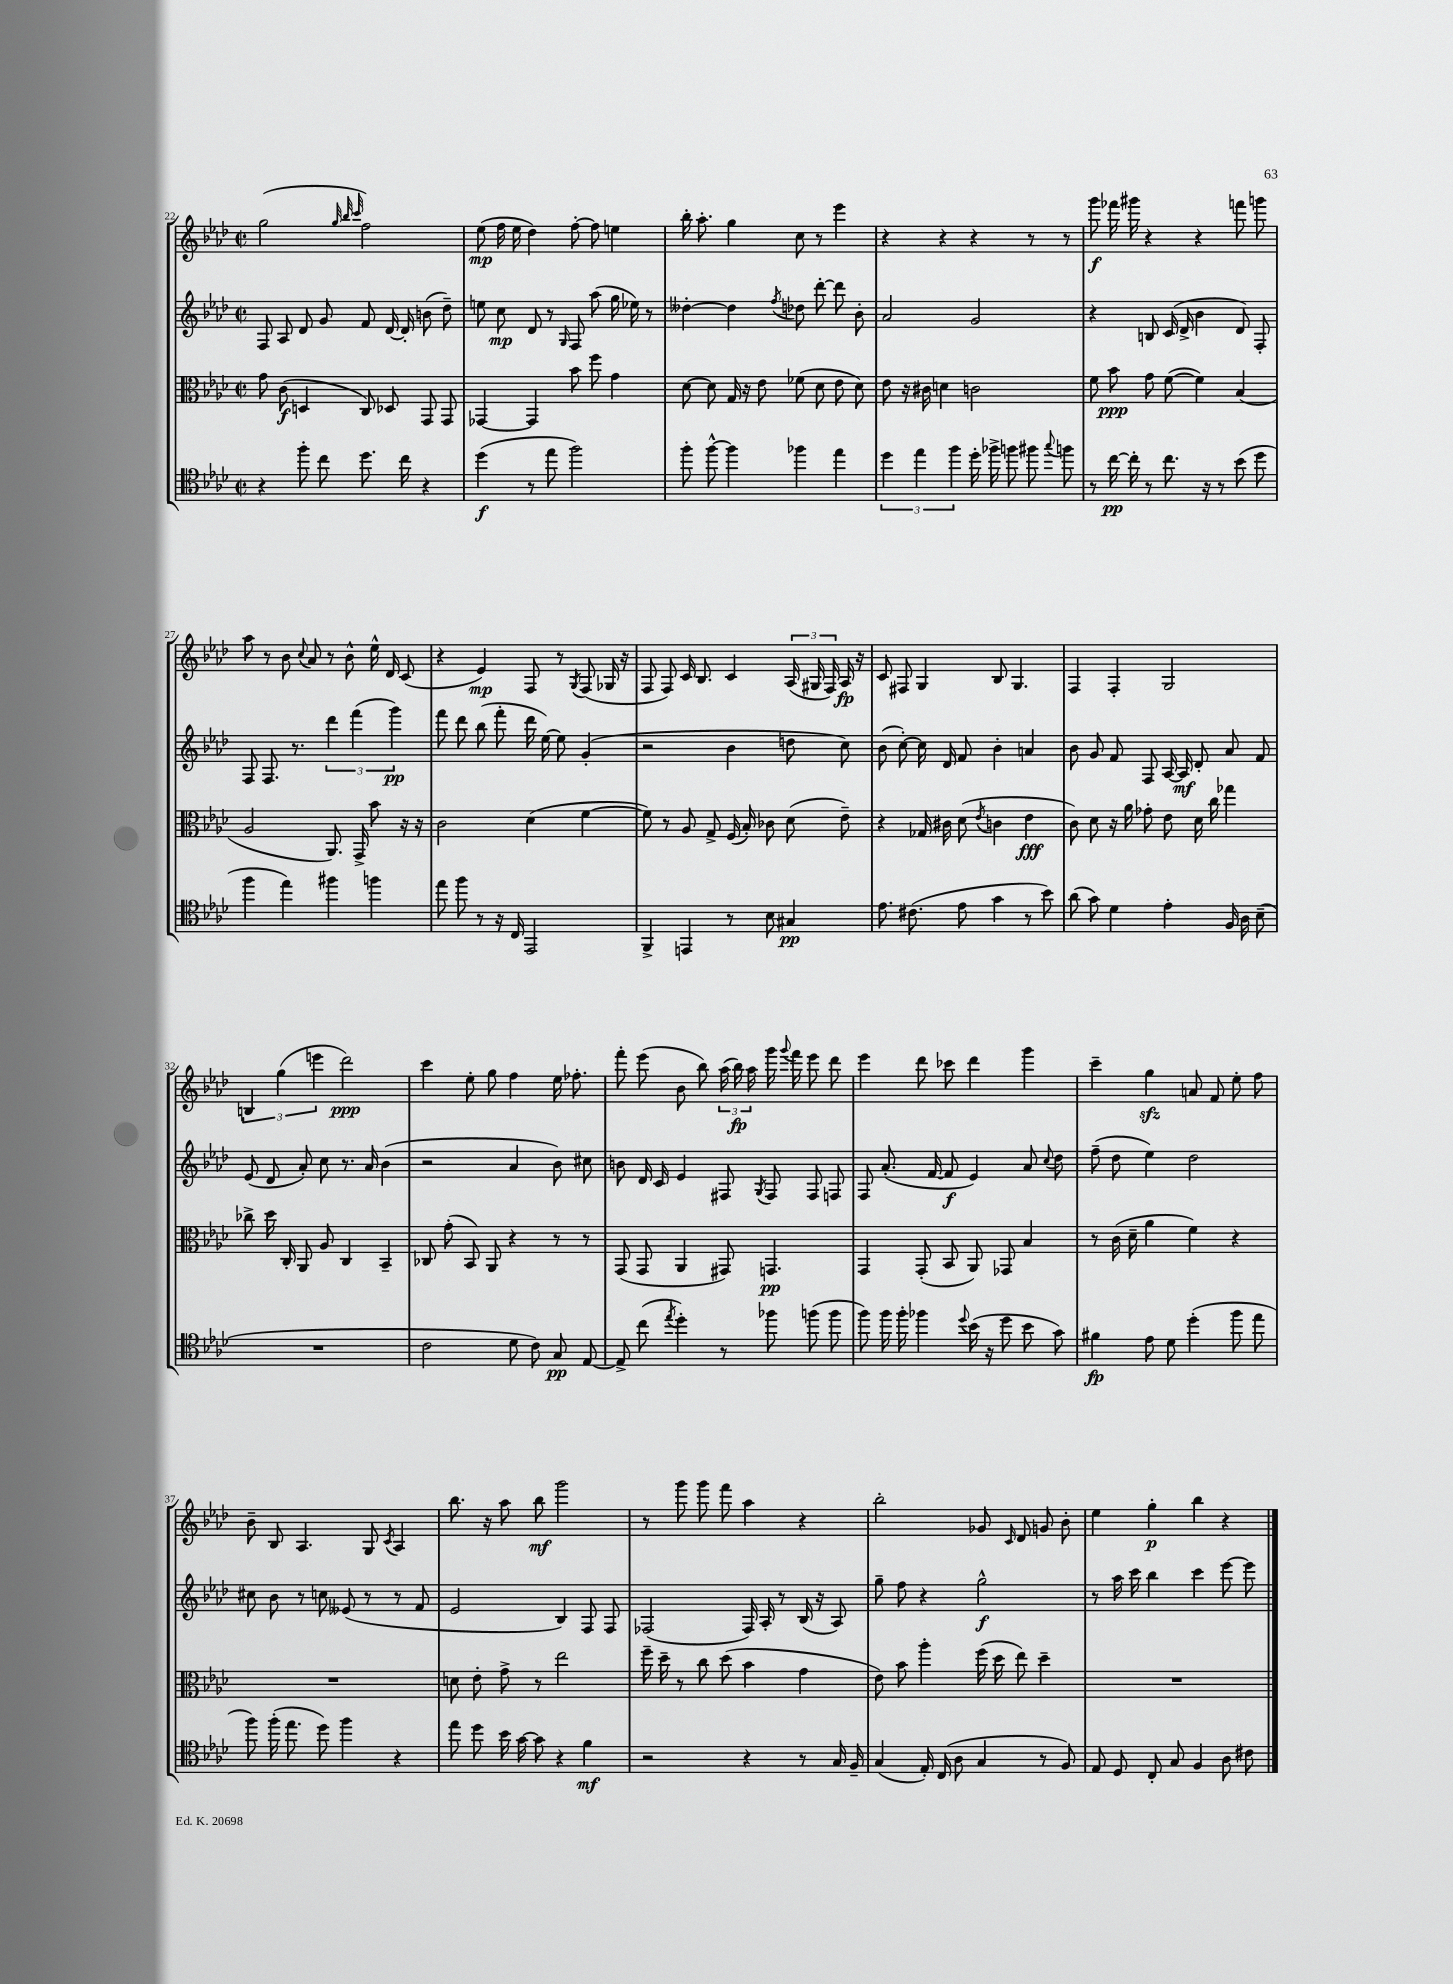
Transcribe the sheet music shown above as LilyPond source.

<<
\new StaffGroup <<
\new Staff = "s0" {
    \clef treble \key aes \major \defaultTimeSignature \time 2/2
    \autoBeamOff g''2( \grace { g''32 bes''32 c'''32 } f''2) |
    ees''8\mp( f''16 ees''16 des''4) f''8~-. f''8 e''4 |
    bes''16-. aes''8.-. g''4 c''8 r8 ees'''4 |
    r4 r4 r4 r8 r8 |
    g'''8\f fes'''16 gis'''16 r4 r4 f'''8 g'''8 |
    aes''8 r8 bes'8 \appoggiatura { c''8 } aes'8 r8 bes'8-^ ees''16-^ des'16 c'8( |
    r4 ees'4\mp) f8 r8 \acciaccatura { g8 } f8( ges16 r16 |
    f8 f8) c'16 bes8. c'4 \tuplet 3/2 { aes16( gis16 f16) } aes16\fp r16 |
    c'8 fis8 g4 bes8 g4. |
    f4 f4-. g2 |
    \tuplet 3/2 { b4 g''4( e'''4 } des'''2\ppp) |
    c'''4 ees''8-. g''8 f''4 ees''16 fes''8.-. |
    f'''8-. ees'''8( bes'8 bes''8) \tuplet 3/2 { aes''16( bes''16\fp) aes''16 } g'''16 \appoggiatura { g'''8 } f'''16 ees'''8 des'''8 |
    ees'''4 des'''8 ces'''8 des'''4 g'''4 |
    c'''4-- g''4\sfz a'8 f'8 ees''8-. f''8 |
    bes'8-- bes8 aes4. g8 \acciaccatura { c'8 } aes4 |
    bes''8. r16 aes''8 bes''8\mf g'''2 |
    r8 g'''8 g'''8 f'''8 aes''4 r4 |
    bes''2-. ges'8 \grace { c'16 } des'8 g'8 bes'8-. |
    ees''4 g''4-.\p bes''4 r4 \bar "|." |
}
\new Staff = "s1" {
    \clef treble \key aes \major \defaultTimeSignature \time 2/2
    \autoBeamOff f8 aes8 des'8 g'8 f'8 des'16~ des'16-. b'8( des''8--) |
    e''8 c''8\mp des'8 r8 \grace { g16 } f8 aes''8( g''16 ees''16) r8 |
    deses''4~-. deses''4 \acciaccatura { f''8 } des''8 des'''8~-. des'''8 bes'8-. |
    aes'2 g'2 |
    r4 b8 c'16( des'16-> bes'4 des'8) f8-. |
    f8 f8. r8. \tuplet 3/2 { des'''4 f'''4( g'''4\pp) } |
    f'''8 des'''8 bes''8( f'''8-. des'''16 ees''16~) ees''8 g'4-.( |
    r2 bes'4 d''8 c''8) |
    bes'8( c''8~-.) c''16 des'16 f'8 bes'4-. a'4 |
    bes'8 g'8 f'8 f8 aes16~ aes16\mf des'8-. aes'8 f'8 |
    ees'8( des'8 aes'8-.) c''8 r8. aes'16 bes'4( |
    r2 aes'4 bes'8) cis''8 |
    b'8 des'16 c'16 ees'4 fis8 \acciaccatura { g8 } fis8 fis8 f8 |
    f8 aes'8.-.( f'16~ f'8\f ees'4) aes'8 \appoggiatura { c''8 } des''8 |
    f''8--( des''8 ees''4) des''2 |
    cis''8 bes'8 r8 c''8 eeses'8( r8 r8 f'8 |
    ees'2 bes4) f8 f8 |
    fes2( fes16) aes16-. r8 bes16( r16 aes8) |
    g''8-- f''8 r4 g''2-^\f |
    r8 aes''16 c'''16 bes''4 c'''4 ees'''8~ ees'''8 \bar "|." |
}
\new Staff = "s2" {
    \clef alto \key aes \major \defaultTimeSignature \time 2/2
    \autoBeamOff g'8 c'8\f( d4 c8) des8 g,8 g,8 |
    ges,4~ ges,4 bes'8 f''8 g'4 |
    des'8~ des'8 g16 r16 ees'8 fes'8( des'8 ees'8 des'8) |
    ees'8 r16 cis'16 d'4 c'2 |
    f'8 bes'8\ppp g'8 f'8~( f'4) bes4( |
    aes2 aes,8.) g,16-> bes'8 r16 r16 |
    c'2 des'4( f'4~ |
    f'8) r8 aes8 g8-> f16( bes16-.) ces'8 des'8( ees'8--) |
    r4 ges16 cis'16 des'8( \acciaccatura { ees'8 } c'4 ees'4\fff |
    c'8) des'8 r16 aes'16 ges'8-. ees'8 des'16 c''16 ges''4 |
    ces''8-> des''16 c16-. aes,8 aes8 c4 bes,4-- |
    ces8 g'8-.( bes,8) aes,8 r4 r8 r8 |
    g,8( g,8 aes,4 gis,8) g,4.\pp |
    g,4 g,8-.( bes,8 aes,8) ges,8 bes4 |
    r8 c'16( des'16-- aes'4 f'4) r4 |
    R1 |
    d'8 ees'8-. g'8-> r8 ees''2 |
    f''16-- des''16-- r8 c''8 des''8( bes'4 g'4 |
    ees'8) bes'8 aes''4-. f''16( des''16 ees''8) des''4-- |
    R1 \bar "|." |
}
\new Staff = "s3" {
    \clef tenor \key aes \major \defaultTimeSignature \time 2/2
    \autoBeamOff r4 f''8-. c''8 des''8. c''16 r4 |
    des''4\f( r8 ees''8 f''2) |
    f''8-. f''8~-^ f''4 fes''4 ees''4 |
    \tuplet 3/2 { des''4 ees''4 f''4 } des''16-. fes''16-> f''8 fis''8 \appoggiatura { g''8 } f''8 |
    r8 c''16~\pp c''16-. r8 c''8. r16 r8 bes'8( des''8 |
    f''4 ees''4) fis''4 f''4 |
    ees''8 f''8 r8 r16 c16 ees,2 |
    f,4-> e,4 r8 bes8 gis4\pp |
    ees'8. cis'8.( ees'8 g'4 r8 bes'8) |
    aes'8( g'8) des'4 ees'4-. f16 aes16 bes8--( |
    R1 |
    c'2 des'8 c'8) g8\pp ees8~ |
    ees8-> c''8( \acciaccatura { ees''8 } des''4-.) r8 fes''8 f''8( f''8 |
    f''8) f''16 f''16-. fes''4 \appoggiatura { des''8 } bes'16( r16 des''8 bes'8 g'8) |
    fis'4\fp ees'8 des'8 des''4-.( f''8 ees''8 |
    f''8) f''16-.( ees''8. des''8) f''4 r4 |
    ees''8 des''8 bes'16 g'16~ g'8 r4 f'4\mf |
    r2 r4 r8 g16 f16-- |
    g4( ees16-.) c16( aes8 g4 r8 f8) |
    ees8 des8 c8-. g8 f4 aes8 cis'8 \bar "|." |
}
>>
>>
\layout { \context { \Score currentBarNumber = #22 } }
